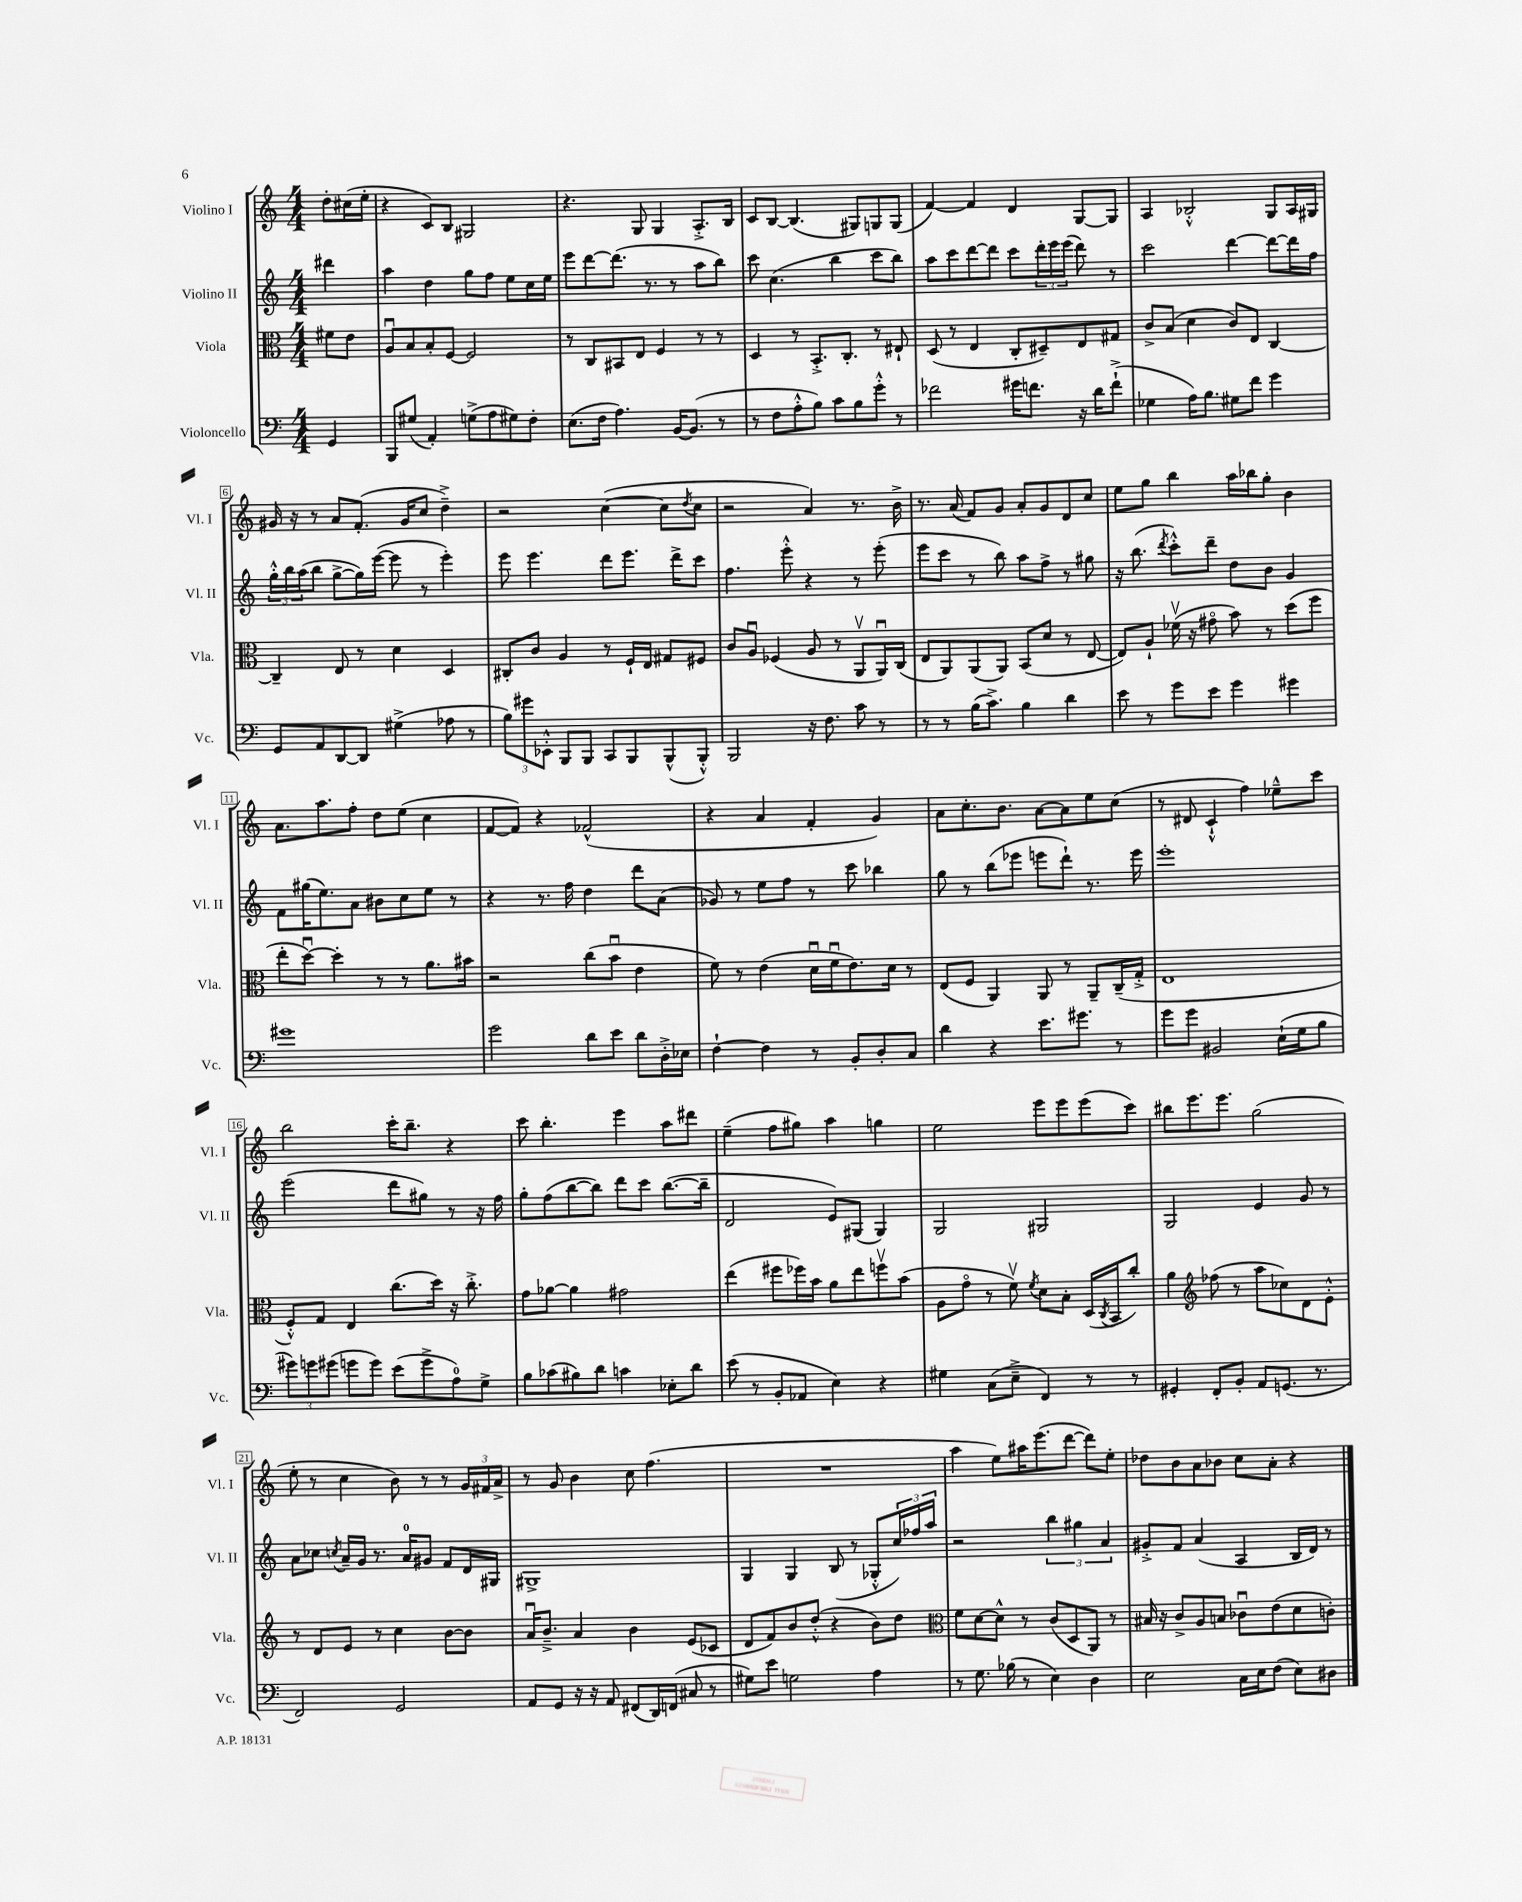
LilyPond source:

<<
\new StaffGroup <<
\new Staff = "s0" \with { instrumentName = "Violino I" shortInstrumentName = "Vl. I" } {
    \clef treble \key c \major \numericTimeSignature \time 4/4 \partial 4
    d''8-. cis''16( e''16-. |
    r4 c'8) b8 gis2 |
    r4. g8 g4 a8.-.-> b16 |
    c'8 b8~ b4.( gis8) g8 g8( |
    f'4~) f'4 d'4 g8~ g8 |
    a4 bes2-.-^ g8 a16 gis16 |
    gis'16 r16 r8 a'8 f'8.-.( gis'16 c''8 d''4--->) |
    r2 c''4~( c''8 \acciaccatura { d''8 } c''8 |
    r2 a'4) r8. b'16-> |
    r8. a'16( f'8) g'8 a'8-. g'8 d'8 c''8 |
    e''8 g''8 b''4 a''16 bes''16 g''8-. b'4 |
    a'8. a''8. f''8-. d''8 e''8( c''4 |
    f'8~ f'8) r4 fes'2-^( |
    r4 a'4 f'4-. g'4) |
    a'8 c''8.-. b'8. a'8~ a'8 e''8 c''8( |
    r8 dis'8 c'4-!-^ f''4) ees''8---^ c'''8 |
    b''2 c'''16-. b''8.-- r4 |
    c'''8 b''4.-. e'''4 a''8 dis'''8 |
    e''4--( f''8 gis''8) a''4 g''4 |
    e''2 e'''8 e'''8 e'''8( c'''8) |
    bis''8 e'''8. e'''8. g''2( |
    e''8-. r8 c''4 b'8) r8 r8 \tuplet 3/2 { g'16 fis'16 a'16-> } |
    r8 g'8 b'4 c''8 f''4.( |
    R1 |
    a''4 e''8) ais''16 e'''8.( d'''8~ d'''8) e''8-. |
    des''8 b'8 a'8 bes'8 c''8 a'8-. r4 \bar "|." |
}
\new Staff = "s1" \with { instrumentName = "Violino II" shortInstrumentName = "Vl. II" } {
    \clef treble \key c \major \numericTimeSignature \time 4/4 \partial 4
    dis'''4 |
    a''4 d''4 g''8 f''8 e''8 c''16 e''16 |
    e'''8 d'''8~ d'''8.( r8. r8 a''8 b''8) |
    c'''8 c''4.( b''4 c'''8 b''8) |
    a''8 c'''8 d'''8~ d'''8 c'''8 \tuplet 3/2 { d'''16-. e'''16 e'''16( } d'''8) r8 |
    c'''2 d'''4~ d'''8~ d'''16 f''16 |
    \tuplet 3/2 { g''16-.-^ b''16 a''16( } b''8 g''8~-> g''16) e'''16~( e'''8 r8 e'''4-.) |
    e'''8 e'''4. d'''8 e'''8. d'''16-> c'''8 |
    f''4. e'''8-.-^ r4 r8 e'''8-.( |
    e'''8 c'''8 r8 b''8) a''8 f''8-> r8 gis''8 |
    r16 b''8.( \acciaccatura { d'''8 } c'''8-.-^) d'''8-- d''8 b'8 g'4 |
    f'8 gis''16( e''8.) a'8 bis'8 c''8 e''8 r8 |
    r4 r8. f''16 d''4 d'''8 a'8( |
    ges'8) r8 e''8 f''8 r8 c'''8 bes''4 |
    g''8 r8 b''8( ees'''8 e'''8 d'''8-!) r8. e'''16 |
    e'''1-. |
    e'''2( d'''8 gis''8) r8 r16 f''16 |
    g''8-. f''8( b''8~ b''8) d'''8 c'''8 b''8.~( b''16-- |
    d'2 e'8) gis8( gis4) |
    g2 gis2 |
    g2 e'4 g'8 r8 |
    a'8 ces''8 \acciaccatura { c''8 } a'16-- g'16 r8. a'16-0 gis'8 f'8 d'16 gis16 |
    gis1-> |
    g4 g4 b8( r8 ges8-.-^ \tuplet 3/2 { c''16) fes''16 a''16 } |
    r2 \tuplet 3/2 { b''4 gis''4 a'4 } |
    gis'8-.-> f'8 a'4( a4 b16 d'16) r8 \bar "|." |
}
\new Staff = "s2" \with { instrumentName = "Viola" shortInstrumentName = "Vla." } {
    \clef alto \key c \major \numericTimeSignature \time 4/4 \partial 4
    fis'8 e'8 |
    a8\downbow b8 b8-. f8~ f2 |
    r8 c8 bis,8 e8 f4 r8 r8 |
    d4 r8 b,8.-.-> c8.-. r8 eis8-! |
    d8( r8 e4 c8-. dis8--) e8 gis8 |
    c'8-> b8( d'4 c'8) e8 c4~ |
    c4-- e8 r8 d'4 d4 |
    cis8-. c'8 a4 r8 f16-! e16 gis8 fis8 |
    c'8 a8\downbow fes4( a8 r8 a,8\upbow a,16\downbow) c16( |
    e8 a,8) a,8( a,8) b,8( d'8 r8 e8~ |
    e8) a8-! fes'16\upbow( r16 gis'8\flageolet b'8) r8 d''8( f''8 |
    e''8-. d''8~\downbow) d''4-. r8 r8 a'8. bis'16 |
    r2 c''8( b'8\downbow e'4 |
    f'8) r8 e'4( d'16\downbow f'16\downbow e'8.) d'16 r8 |
    e8( f8 a,4) a,8 r8 a,8-- c16--( g16-.-> |
    e1 |
    f8-.-^) g8 e4 c''8.( d''16) r16 c''8.-.-> |
    g'8 aes'8~ aes'4 gis'2 |
    e''4( fis''8 fes''16) b'16 a'8 e''8 f''8\upbow b'8( |
    a8 g'8\flageolet r8 f'8\upbow) \acciaccatura { f'8 } d'8 b8-. d16( \acciaccatura { c8 } b,16 c''8-.) |
    a'4 \clef treble fes''8( r8 a''8 ces''8) d'8 e'8-.-^ |
    r8 d'8 e'8 r8 c''4 b'8~ b'8 |
    a'16\downbow b'8.---> a'4 b'4 e'8( ces'8 |
    d'8 f'8) b'8 d''8-.-^( r4 b'8) d''8 |
    \clef alto f'8 d'8~ d'8-^ r8 c'8( d8 a,8) r8 |
    bis16 r16 c'8-> a8 b8 ces'8\downbow e'8( d'8 c'8-.) \bar "|." |
}
\new Staff = "s3" \with { instrumentName = "Violoncello" shortInstrumentName = "Vc." } {
    \clef bass \key c \major \numericTimeSignature \time 4/4 \partial 4
    g,4 |
    b,,8 gis8( a,4-.) g8->( a8 gis8) f8-. |
    e8.( f16 a4.) b,16~ b,8.( r8 |
    r8 f8 a8-.-^ b8) c'8 b8 g'8-.-^ r8 |
    fes'2 gis'16 f'8. r16 d'16 f'8-!->( |
    ges4 a16) b8. gis8 f'8 g'4 |
    g,8 a,8 d,8~ d,8 gis4->( aes8 r8 |
    \tuplet 3/2 { b8) gis'8 ees,8-.-^ } b,,8 b,,8 c,8 b,,8 b,,8-^( b,,8-.-^) |
    b,,2 r16 f8. c'8 r8 |
    r8 r8 b16( c'8.->) b4 d'4 |
    e'8 r8 g'8 e'8 g'4 gis'4 |
    gis'1 |
    g'2 d'8 e'8 d'8 d16-.-> ees16 |
    f4~-! f4 r8 b,8-. d8-. c8 |
    d'4 r4 e'8. gis'8. r8 |
    g'8 g'8 bis,2 e16-!( g16 b8 |
    \tuplet 3/2 { gis'8) g'8 gis'8( } g'8 g'8) e'8( g'8-> a8-0) g8-> |
    b8 ces'8( bis8) d'8 c'4 ees8-. d'8 |
    e'8( r8 b,8-. aes,8 e4) r4 |
    gis4 c8( e8---> f,4) r8 r8 |
    gis,4-. f,8-. b,8-. a,8 g,8.( r8. |
    f,2) g,2 |
    a,8 g,8 r16 r16 a,8 fis,8( d,16) f,16( cis8 r8 |
    gis8) e'8 g2 a4 |
    r8 g8. bes16( r8 e4) d4 |
    e2 c16 e16 f8( e8) dis8 \bar "|." |
}
>>
>>
\layout { \context { \Score \override BarNumber.stencil = #(make-stencil-boxer 0.1 0.3 ly:text-interface::print) } }
